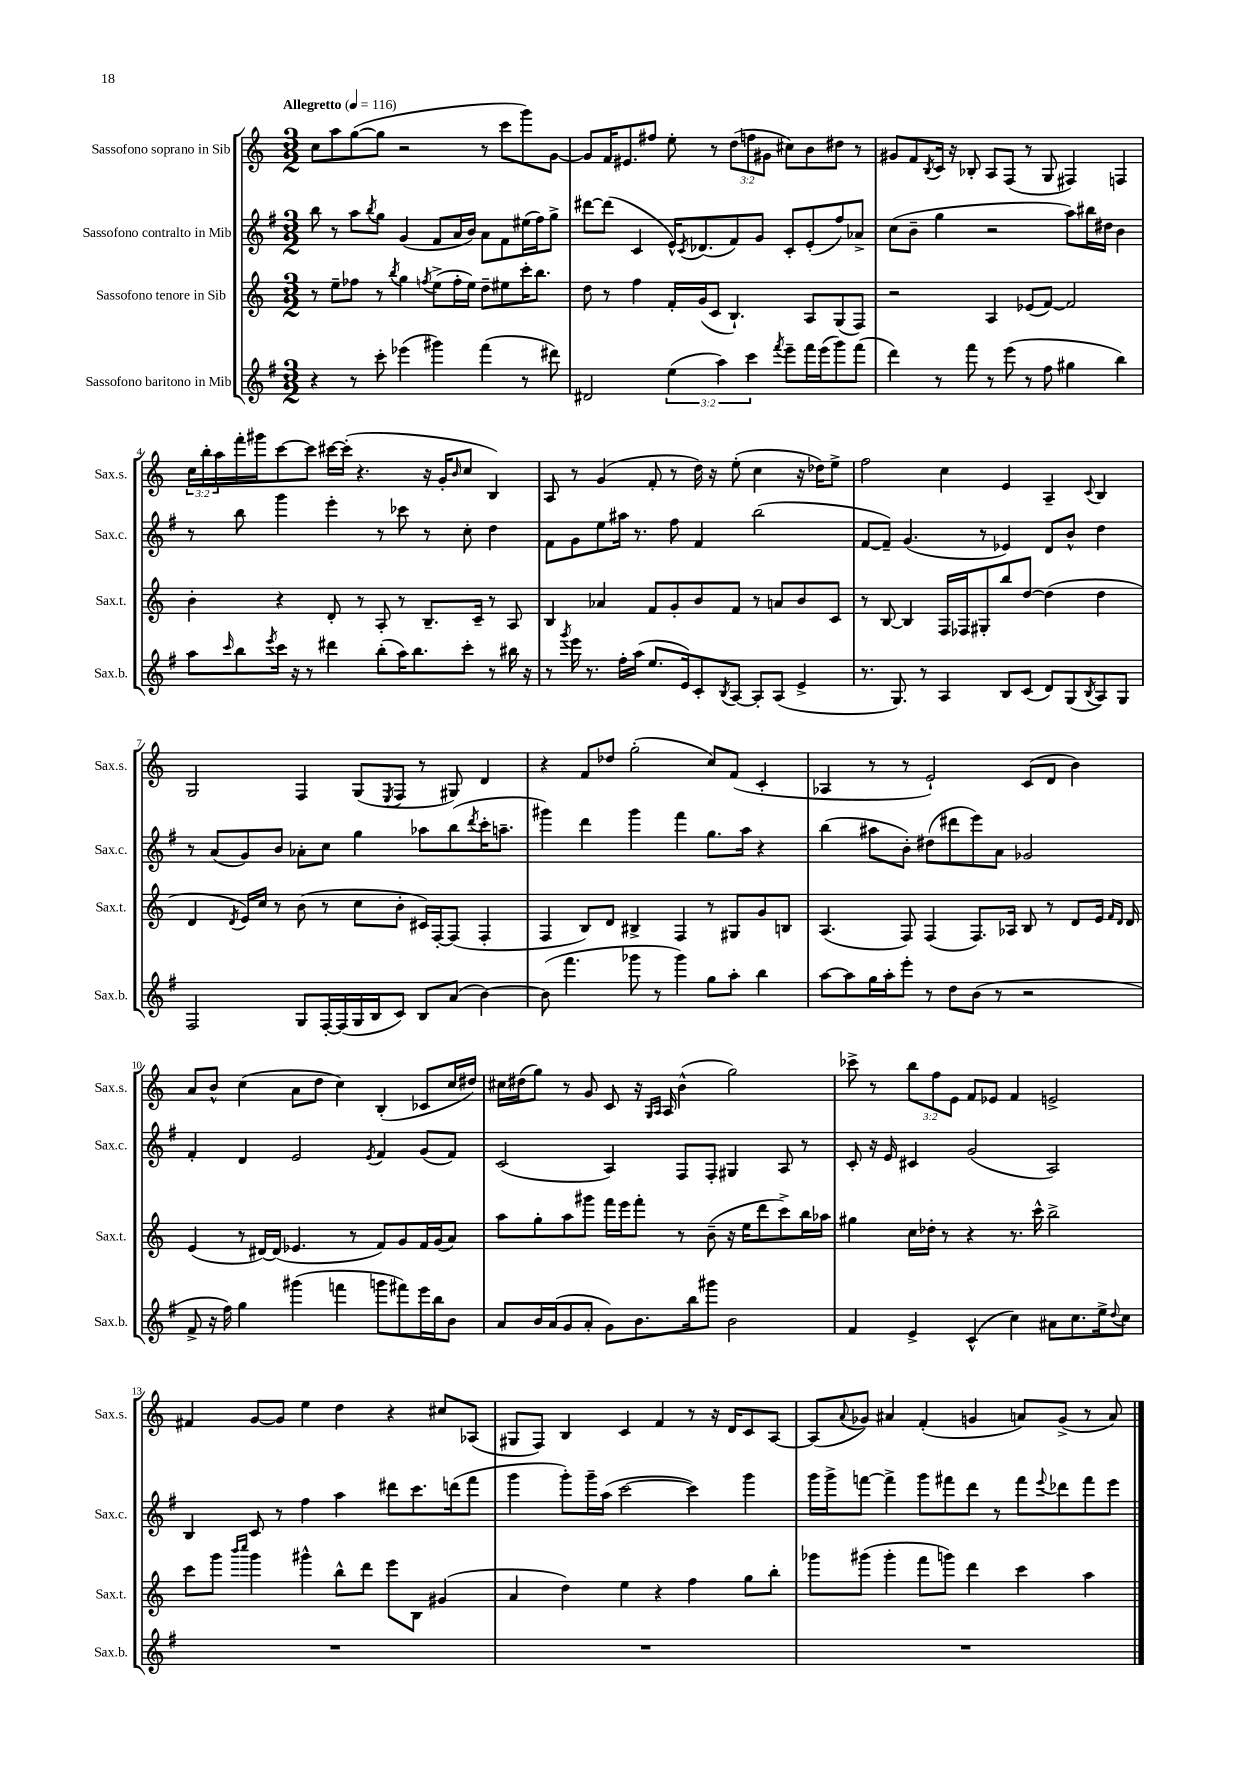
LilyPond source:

<<
\new StaffGroup <<
\new Staff = "s0" \with { instrumentName = "Sassofono soprano in Sib" shortInstrumentName = "Sax.s." } {
    \clef treble \key c \major \numericTimeSignature \time 3/2 \override Staff.TupletNumber.text = #tuplet-number::calc-fraction-text \tempo "Allegretto" 4 = 116
    c''8 a''8 g''8~( g''8 r2 r8 c'''8 g'''8) g'8~ |
    g'8 f'16 eis'8. fis''8 e''8-. r8 \tuplet 3/2 { d''8( f''8 gis'8 } cis''8) b'8 dis''8 r8 |
    gis'8 f'8 \acciaccatura { b8 } c'16 r16 bes8-. a8 f8( r8 g8 fis4) f4 |
    \tuplet 3/2 { c''16 b''16-. a''16 } f'''16-. gis'''16 c'''8~ c'''8 cis'''16~ cis'''16-.( r4. r16 g'16-. \grace { b'16 } c''8 b4) |
    a8 r8 g'4( f'8-. r8 d''16) r16 e''8-.( c''4 r16 des''16) e''8-> |
    f''2 c''4 e'4 a4-- \appoggiatura { c'8 } b4 |
    g2 f4 g8( \acciaccatura { e8 } f8 r8 gis8) d'4 |
    r4 f'8 des''8 g''2-.( c''8) f'8( c'4-. |
    aes4 r8 r8 e'2-!) c'8( d'8 b'4) |
    a'8 b'8-^ c''4( a'8 d''8 c''4) b4-.( ces'8 c''16 dis''16) |
    cis''16 dis''16( g''8) r8 g'8 c'8 r16 \grace { g16 a16 } a16 b'4-^( g''2) |
    ces'''8-> r8 \tuplet 3/2 { b''8 f''8 e'8 } f'8 ees'8 f'4 e'2-> |
    fis'4 g'8~ g'8 e''4 d''4 r4 cis''8 aes8( |
    gis8 f8) b4 c'4 f'4 r8 r16 d'16 c'8 a8~ |
    a8( \appoggiatura { a'8 } ges'8) ais'4 f'4-.( g'4 a'8) g'8->( r8 a'8) \bar "|." |
}
\new Staff = "s1" \with { instrumentName = "Sassofono contralto in Mib" shortInstrumentName = "Sax.c." } {
    \clef treble \key g \major \numericTimeSignature \time 3/2
    b''8 r8 a''8 \acciaccatura { b''8 } g''8 g'4( fis'8 a'16 b'16) a'8 fis'8 eis''16( fis''16) g''8-> |
    dis'''8~ dis'''8( c'4 e'16-^) \acciaccatura { c'8 } des'8.( fis'8) g'8 c'8-. e'8-.( fis''8) aes'8-> |
    c''8( b'8-- g''4 r2 a''8) bis''16 dis''16 b'4 |
    r8 b''8 g'''4 e'''4-. r8 ces'''8 r8 c''8-. d''4 |
    fis'8 g'8 e''8 ais''16 r8. fis''8 fis'4 b''2( |
    fis'8~ fis'8--) g'4.( r8 ees'4) d'8 b'8-^ d''4 |
    r8 a'8( g'8) b'8 aes'8-. c''8 g''4 aes''8 b''8( \acciaccatura { d'''8 } c'''16-. a''8.-- |
    gis'''4) d'''4 gis'''4 fis'''4 g''8. a''16 r4 |
    b''4( ais''8 b'8-.) dis''8( dis'''8 e'''8) a'8 ges'2 |
    fis'4-. d'4 e'2 \acciaccatura { e'8 } fis'4 g'8( fis'8) |
    c'2( a4) fis8 fis8-. gis4 a8 r8 |
    c'8-. r16 e'16 cis'4 g'2( a2) |
    b4 c'8 r8 fis''4 a''4 dis'''8 c'''8. d'''16( fis'''8 |
    g'''4 g'''8-.) g'''16-- a''16( c'''2~ c'''4) g'''4 |
    g'''16 g'''16-> f'''8~ f'''4-> g'''8 fis'''8 d'''8 r8 fis'''8 \appoggiatura { e'''8 } des'''8 fis'''8 e'''8 \bar "|." |
}
\new Staff = "s2" \with { instrumentName = "Sassofono tenore in Sib" shortInstrumentName = "Sax.t." } {
    \clef treble \key c \major \numericTimeSignature \time 3/2
    r8 e''8-- fes''8 r8 \acciaccatura { b''8 } g''4 \acciaccatura { f''8 } e''8->( f''16-. e''16) d''8-- eis''8 c'''16-. b''8. |
    d''8 r8 f''4 f'16-. g'16( c'8 b4.-!) a8 g8( f8) |
    r2 a4 ees'8( f'8~) f'2 |
    b'4-. r4 d'8-. r8 a8-. r8 b8.-- c'16-- r8 a8 |
    b4 aes'4 f'8 g'8-. b'8 f'8 r8 a'8 b'8 c'8 |
    r8 b8~ b4 f16 fes16 gis8-. b''8 d''8~ d''4( d''4 |
    d'4 \acciaccatura { d'8 } e'16) c''16 r8 b'8( r8 c''8 b'8-. cis'16) f16~-. f8( f4-. |
    f4 b8) d'8 bis4-> f4 r8 gis8 g'8 b8 |
    a4.( f8) f4( f8.) aes16 b8 r8 d'8 e'16 \grace { f'16 d'16 } d'16 |
    e'4( r8 dis'16~) dis'16( ees'4. r8 f'8) g'8 f'16 g'16( a'8) |
    a''8 g''8-. a''8 gis'''8 f'''16 e'''16 f'''8-. r8 b'8--( r16 e''16 d'''8 c'''8->) b''16 aes''16 |
    gis''4 c''16 des''16-. r8 r4 r8. c'''16-^ b''2-> |
    c'''8 g'''8 \grace { b'''16 c''''16 } g'''4 gis'''4-^ b''8-^ d'''8 e'''8 b8 gis'4( |
    a'4 d''4) e''4 r4 f''4 g''8 b''8-. |
    ges'''8 gis'''8( gis'''4-. f'''8 g'''8) d'''4 c'''4 a''4 \bar "|." |
}
\new Staff = "s3" \with { instrumentName = "Sassofono baritono in Mib" shortInstrumentName = "Sax.b." } {
    \clef treble \key g \major \numericTimeSignature \time 3/2 \override Staff.TupletNumber.text = #tuplet-number::calc-fraction-text
    r4 r8 c'''8-. ees'''4( gis'''4) fis'''4( r8 dis'''8) |
    dis'2 \tuplet 3/2 { e''4( a''4) c'''4 } \acciaccatura { fis'''8 } e'''8-- fis'''16 e'''16( g'''8) fis'''8( |
    d'''4) r8 fis'''8 r8 e'''8( r8 fis''8 gis''4 b''4) |
    a''8 \grace { c'''16 } b''8 \acciaccatura { e'''8 } c'''16 r16 r8 dis'''4 b''8-.( a''16) b''8. c'''8-. r8 bis''16 r16 |
    r8 \acciaccatura { g'''8 } e'''16 r8. fis''16-. a''16( e''8. e'16) c'8-. \acciaccatura { b8 } a8~ a8-. a8( e'4-> |
    r8. g8.) r8 a4 b8 c'8( d'8) g8( \acciaccatura { b8 } a8) g8 |
    fis2 g8 fis16~-. fis16( g16 b16 c'8) b8 a'8( b'4~) |
    b'8( fis'''4. ges'''8 r8 ges'''4) g''8 a''8-. b''4 |
    a''8~ a''8 g''16 a''16-. e'''8-. r8 d''8 b'8( r8 r2 |
    fis'8-> r16 fis''16) g''4 gis'''4( f'''4 g'''8 fis'''8) e'''16 b''16 b'8 |
    a'8 b'16 a'16( g'8 a'8-. g'8) b'8. b''16 gis'''8 b'2 |
    fis'4 e'4-> c'4-^( c''4) ais'8 c''8. e''16-> \appoggiatura { d''8 } c''8 |
    R1. |
    R1. |
    R1. \bar "|." |
}
>>
>>
